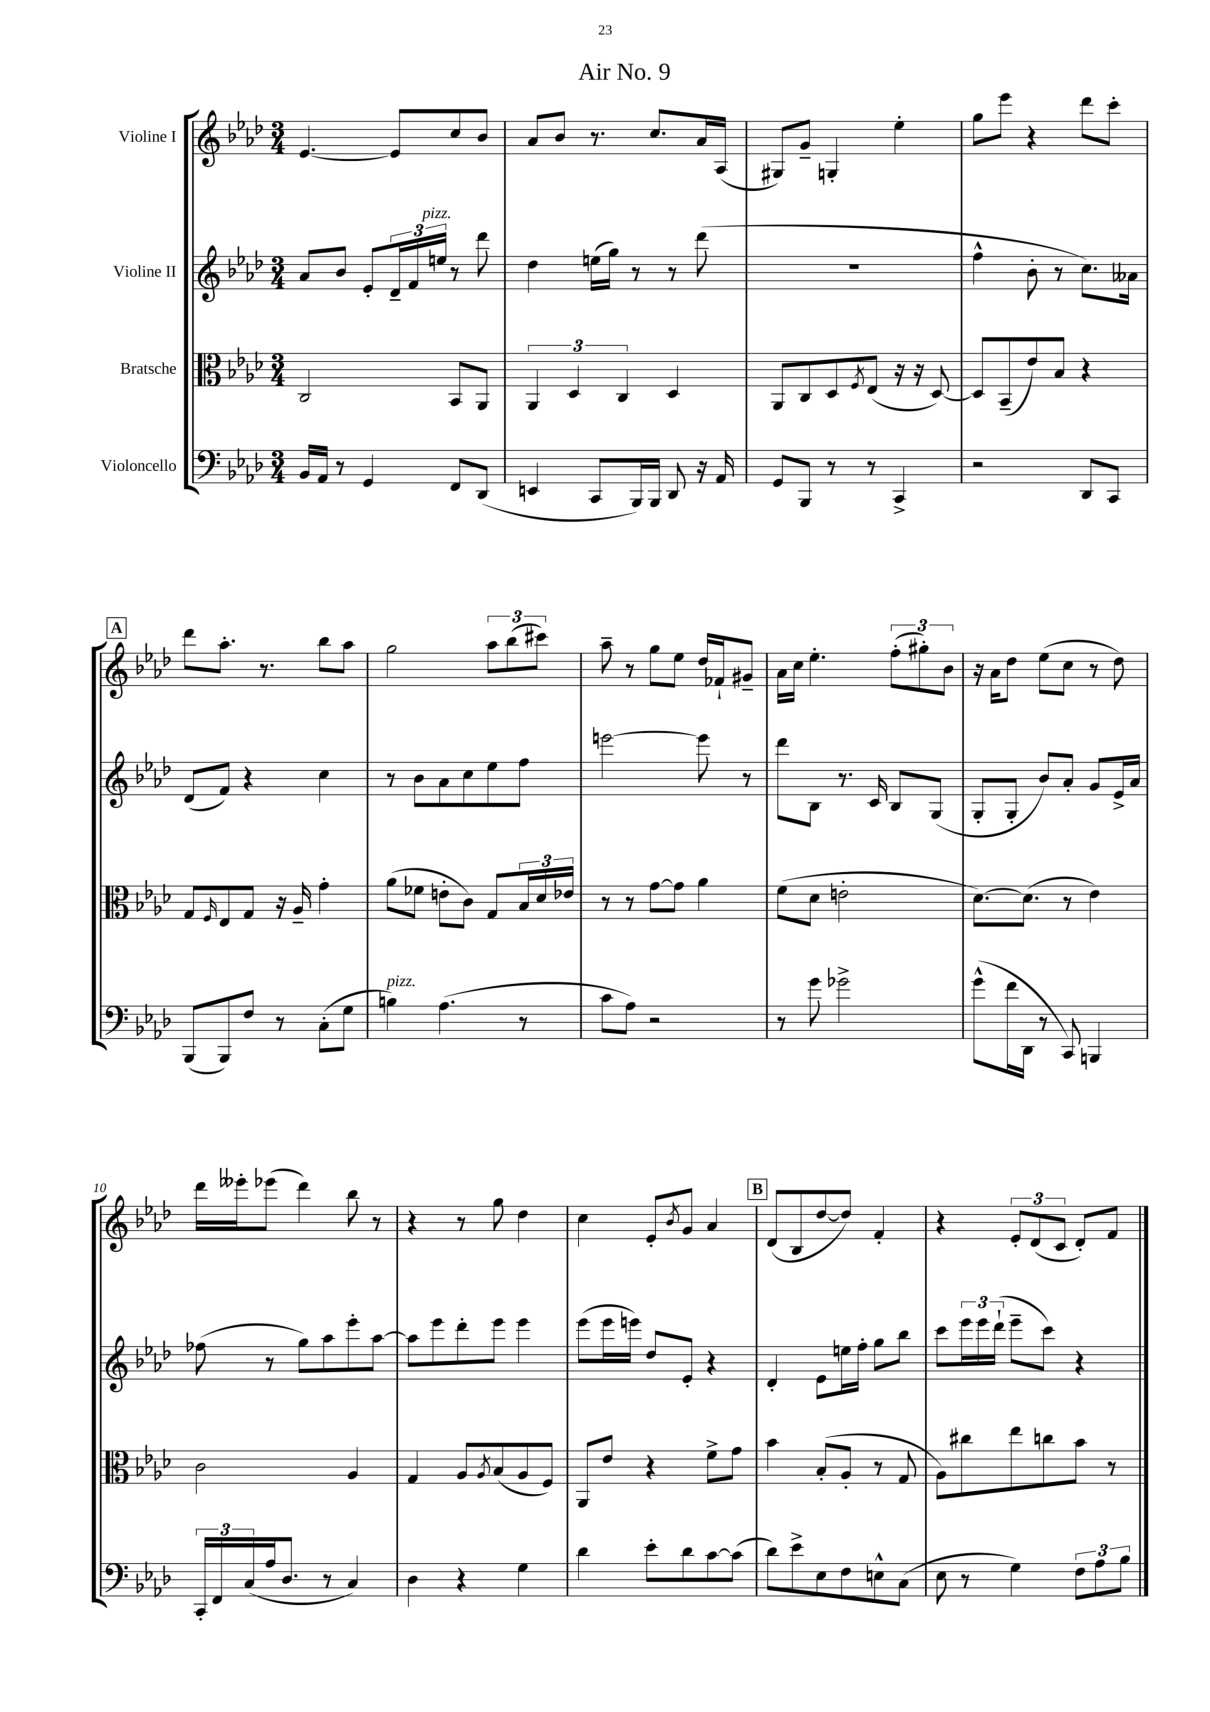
\header { title = "Air No. 9" }
<<
\new StaffGroup <<
\new Staff = "s0" \with { instrumentName = "Violine I" } {
    \clef treble \key aes \major \numericTimeSignature \time 3/4
    ees'4.~ ees'8 c''8 bes'8 |
    aes'8 bes'8 r8. c''8. aes'16 aes16( |
    gis8) g'8-- g4-. ees''4-. |
    g''8 ees'''8 r4 des'''8 c'''8-. |
    \mark \markup { \box "A" } des'''8 aes''8.-. r8. bes''8 aes''8 |
    g''2 \tuplet 3/2 { aes''8 bes''8( cis'''8) } |
    aes''8-- r8 g''8 ees''8 des''16 fes'16-! gis'8-- |
    aes'16 c''16 ees''4.-. \tuplet 3/2 { f''8-.( gis''8-.) bes'8 } |
    r16 aes'16 des''8 ees''8( c''8 r8 des''8) |
    des'''16 eeses'''16-. ees'''8( des'''4) bes''8 r8 |
    r4 r8 g''8 des''4 |
    c''4 ees'8-. \acciaccatura { bes'8 } g'8 aes'4 |
    \mark \markup { \box "B" } des'8( bes8 des''8~ des''8) f'4-. |
    r4 \tuplet 3/2 { ees'8-. des'8( c'8 } des'8-.) f'8 \bar "|." |
}
\new Staff = "s1" \with { instrumentName = "Violine II" } {
    \clef treble \key aes \major \numericTimeSignature \time 3/4
    aes'8 bes'8 ees'8-. \tuplet 3/2 { des'16-- f'16 e''16^\markup { \italic "pizz." } } r8 des'''8 |
    des''4 e''16( g''16) r8 r8 des'''8( |
    R2. |
    f''4-^ bes'8-. r8 c''8.) aeses'16 |
    \mark \markup { \box "A" } des'8( f'8) r4 c''4 |
    r8 bes'8 aes'8 c''8 ees''8 f''8 |
    e'''2~ e'''8 r8 |
    des'''8 bes8 r8. c'16 bes8 g8( |
    g8-. g8-. bes'8) aes'8-. g'8 ees'16-> aes'16 |
    fes''8( r8 g''8) aes''8 ees'''8-. aes''8~ |
    aes''8 ees'''8 des'''8-. ees'''8 ees'''4 |
    ees'''8( ees'''16 e'''16) des''8 ees'8-. r4 |
    \mark \markup { \box "B" } des'4-. ees'8 e''16 f''16-. g''8 bes''8 |
    c'''8 \tuplet 3/2 { ees'''16 ees'''16 des'''16-!( } ees'''8-- c'''8) r4 \bar "|." |
}
\new Staff = "s2" \with { instrumentName = "Bratsche" } {
    \clef alto \key aes \major \numericTimeSignature \time 3/4
    c2 bes,8 aes,8 |
    \tuplet 3/2 { aes,4 des4 c4 } des4 |
    aes,8 c8 des8 \acciaccatura { f8 } ees8( r16 r16 des8~) |
    des8 bes,8--( ees'8) bes8 r4 |
    \mark \markup { \box "A" } g8 \grace { f16 } ees8 g8 r16 aes16-- g'4-. |
    aes'8( fes'8 e'8-. c'8) g8 \tuplet 3/2 { bes16 des'16 ees'16 } |
    r8 r8 g'8~ g'8 aes'4 |
    f'8( des'8 e'2-. |
    des'8.~) des'8.( r8 ees'4) |
    c'2 aes4 |
    g4 aes8 \acciaccatura { aes8 } bes8( aes8 f8) |
    aes,8 ees'8 r4 f'8-> g'8 |
    \mark \markup { \box "B" } bes'4 bes8-.( aes8-. r8 g8 |
    aes8) cis''8 ees''8 c''8 bes'8 r8 \bar "|." |
}
\new Staff = "s3" \with { instrumentName = "Violoncello" } {
    \clef bass \key aes \major \numericTimeSignature \time 3/4
    bes,16 aes,16 r8 g,4 f,8 des,8( |
    e,4 c,8 bes,,16) bes,,16 des,8 r16 aes,16 |
    g,8 bes,,8 r8 r8 c,4-> |
    r2 des,8 c,8 |
    \mark \markup { \box "A" } bes,,8( bes,,8) f8 r8 c8-.( g8 |
    b4^\markup { \italic "pizz." }) aes4.( r8 |
    c'8 aes8) r2 |
    r8 g'8 ges'2-> |
    g'8-^( f'16 des,16 r8 c,8) b,,4 |
    \tuplet 3/2 { c,16-. f,16 c16( } aes16 des8. r8 c4) |
    des4 r4 g4 |
    des'4 ees'8-. des'8 c'8~ c'8( |
    \mark \markup { \box "B" } des'8) ees'8-> ees8 f8 e8-^ c8( |
    ees8 r8 g4) \tuplet 3/2 { f8 aes8 bes8 } \bar "|." |
}
>>
>>
